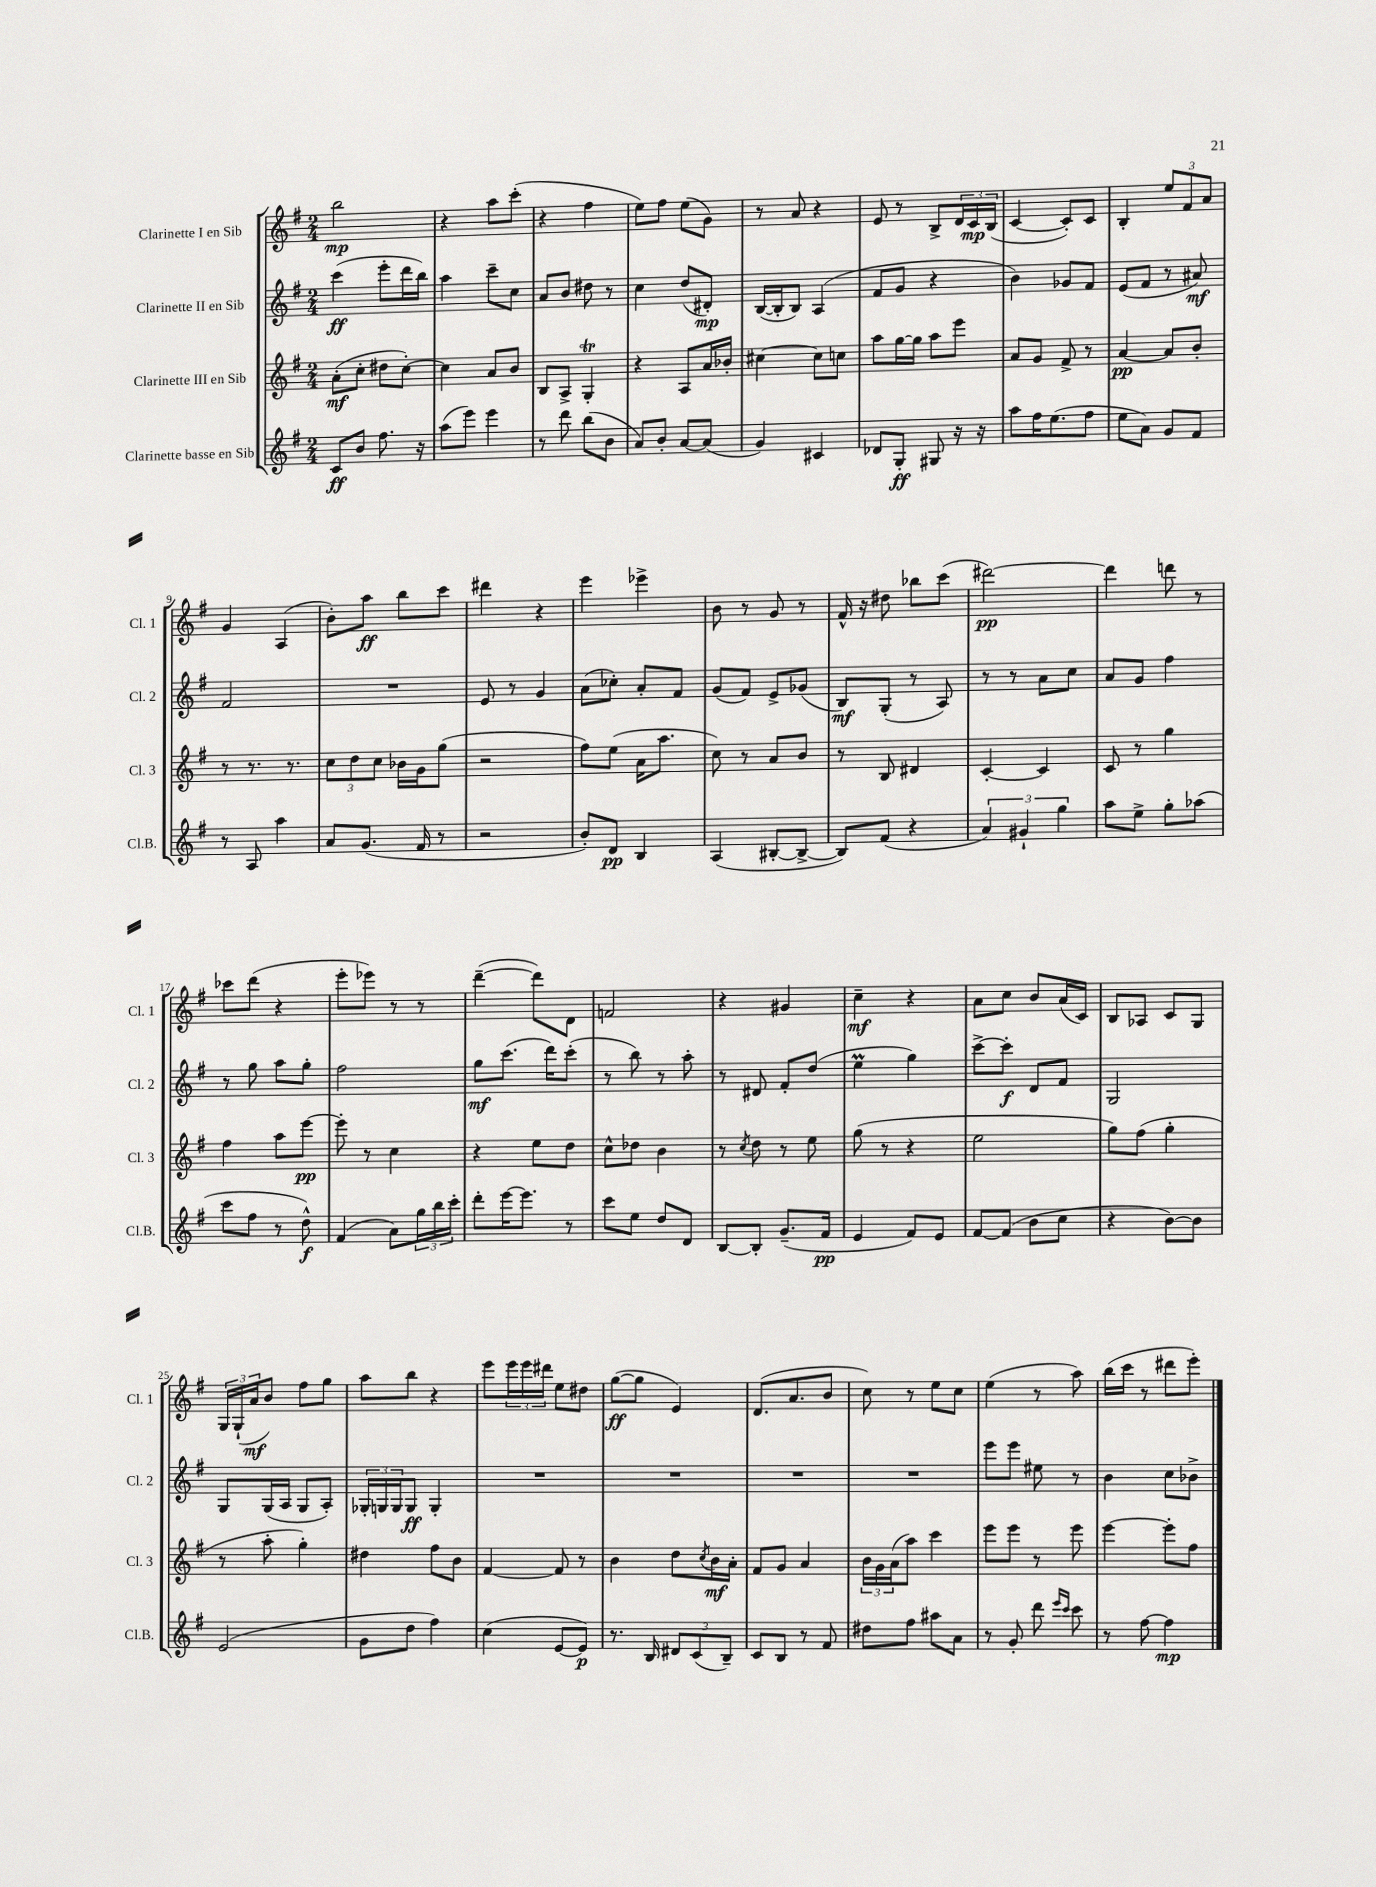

**kern	**kern	**kern	**kern
*staff4	*staff3	*staff2	*staff1
*clefG2	*clefG2	*clefG2	*clefG2
*k[f#]	*k[f#]	*k[f#]	*k[f#]
*M2/4	*M2/4	*M2/4	*M2/4
8c	(8a'	(4ccc	2bb
8b	8cc'	.	.
8.ff#	8dd#	8eee'	.
.	[8cc')	16ddd	.
16r	.	16bb)	.
=	=	=	=
(8aa	4cc]	4aa	4r
8eee)	.	.	.
4eee	8a	8ccc~	8aa
.	8b	8cc	(8ccc'
=	=	=	=
8r	8B	8a	4r
8ddd	8A^	8b	.
(8bb	4G'	8dd#	4ff#
8b	.	8r	.
=	=	=	=
8a)	4r	4cc	8ee)
8b'	.	.	8ff#
[8a	8A	(8dd	(8ee
(8a]	16a	8d#')	8g)
.	16b-'	.	.
=	=	=	=
4g)	[4cc#	([16B	8r
.	.	16B']	.
.	.	8B)	8a
4c#	8cc#]	(4A	4r
.	8cc	.	.
=	=	=	=
8d-	8aa	8f#	8e
8G'	[16gg	8g	8r
.	16gg]	.	.
8G#	8aa	4r	8B^
16r	8eee	.	24d
.	.	.	24c
16r	.	.	.
.	.	.	(24B
=	=	=	=
8aa	8a	4b)	[4c
16ff#	8g	.	.
(8.ee	.	.	.
.	8f#^	8g-	8c'])
8ff#	8r	8f#	8c
=	=	=	=
8ee	[4a	(8e	4B'
8a)	.	8f#	.
8g	8a]	8r	12ee
.	.	.	12f#
8f#	8b'	8a#)	.
.	.	.	12a
=	=	=	=
8r	8r	2f#	4g
8A	8.r	.	.
4aa	.	.	(4A
.	8.r	.	.
=	=	=	=
8a	12cc	2r	8b')
.	12dd	.	.
(8.g	.	.	8aa
.	12cc	.	.
.	16b-	.	8bb
16f#	16g	.	.
8r	(8gg	.	8ccc
=	=	=	=
2r	2r	8e	4ddd#
.	.	8r	.
.	.	4g	4r
=	=	=	=
8b')	8ff#)	(8a	4eee
8d	(8ee	8cc-')	.
4B	16a	8a'	4eee-^
.	8.aa	.	.
.	.	8f#	.
=	=	=	=
(4A	8cc)	(8g	8b
.	8r	8f#)	8r
[8B#'	8a	8e^	8g
8B#^_	8b	(8g-	8r
=	=	=	=
8B#])	8r	8B)	16f#^^
.	.	.	16r
(8f#	8B	(8G'	8dd#
4r	4d#	8r	8bb-
.	.	8A)	(8ccc
=	=	=	=
6a)	[4c'	8r	[2ddd#)
.	.	8r	.
6g#`	.	.	.
.	4c]	8a	.
6gg	.	.	.
.	.	8cc	.
=	=	=	=
8aa	8c	8a	4ddd#]
8ee^	8r	8g	.
8gg'	4gg	4ff#	8ddd
(8aa-	.	.	8r
=	=	=	=
8ccc	4ff#	8r	8ccc-
8ff#	.	8gg	(8ddd
8r	8aa	8aa	4r
8dd^^)	[8eee	8gg'	.
=	=	=	=
(4f#	8eee']	2ff#	8eee'
.	8r	.	8eee-)
8a)	4cc	.	8r
24gg	.	.	8r
24bb	.	.	.
24ccc'	.	.	.
=	=	=	=
8ddd'	4r	8gg	([4ddd~
[16eee	.	(8.ccc	.
8.eee]	.	.	.
.	8ee	.	8ddd])
.	.	16ddd)	.
8r	8dd	(8ccc'	8d
=	=	=	=
8ccc	8cc^^	8r	2f
8ee	8dd-	8bb)	.
8dd	4b	8r	.
8d	.	8aa'	.
=	=	=	=
[8B	8r	8r	4r
.	8qcc	.	.
8B']	8dd	8d#	.
(8.g~	8r	8f#'	4g#
.	8ee	(8dd	.
16f#	.	.	.
=	=	=	=
4e	(8gg	4ee	4cc~
.	8r	.	.
8f#)	4r	4gg)	4r
8e	.	.	.
=	=	=	=
[8f#	2ee	[8ccc^	8a
(8f#]	.	8ccc']	8cc
8b	.	8d	8b
8cc	.	8f#	(16a
.	.	.	16c)
=	=	=	=
4r	8gg)	2G	8B
.	(8ff#	.	8A-
[8b)	4gg'	.	8c
8b]	.	.	8G
=	=	=	=
(2e	8r	8G	24G
.	.	.	(24G`
.	.	.	24a
.	8aa'	(16G	8b)
.	.	16A	.
.	4gg')	8G	8ff#
.	.	8A')	8gg
=	=	=	=
8g	4dd#	24G-'	8aa
.	.	24G	.
.	.	24G	.
8dd	.	8G	8bb
4ff#)	8ff#	4G'	4r
.	8b	.	.
=	=	=	=
(4cc	[4f#	2r	8eee
.	.	.	24eee
.	.	.	24eee
.	.	.	24ddd#
[8e	8f#]	.	8ee
8e])	8r	.	8dd#
=	=	=	=
8.r	4b	2r	([8gg
.	.	.	8gg]
16B	.	.	.
12d#	8dd	.	4e)
(12c	.	.	.
.	8qcc	.	.
.	16b	.	.
12B~)	.	.	.
.	16a'	.	.
=	=	=	=
8c	8f#	2r	(8.d
8B	8g	.	.
.	.	.	8.a
8r	4a	.	.
8f#	.	.	8b
=	=	=	=
8dd#	24b	2r	8cc)
.	24g	.	.
.	(24a	.	.
8ff#	8aa)	.	8r
8aa#	4ccc	.	8ee
8a	.	.	8cc
=	=	=	=
8r	8eee	8eee	(4ee
8g'	8eee	8eee	.
8ddd	8r	8ee#	8r
16qqeee	.	.	.
16qqccc	.	.	.
8ccc	8eee	8r	8aa)
=	=	=	=
8r	[4eee	4b	(16bb
.	.	.	16ccc
[8ff#	.	.	8r
4ff#]	8eee']	8cc	8ddd#
.	8ff#	8b-^	8eee')
==	==	==	==
*-	*-	*-	*-
